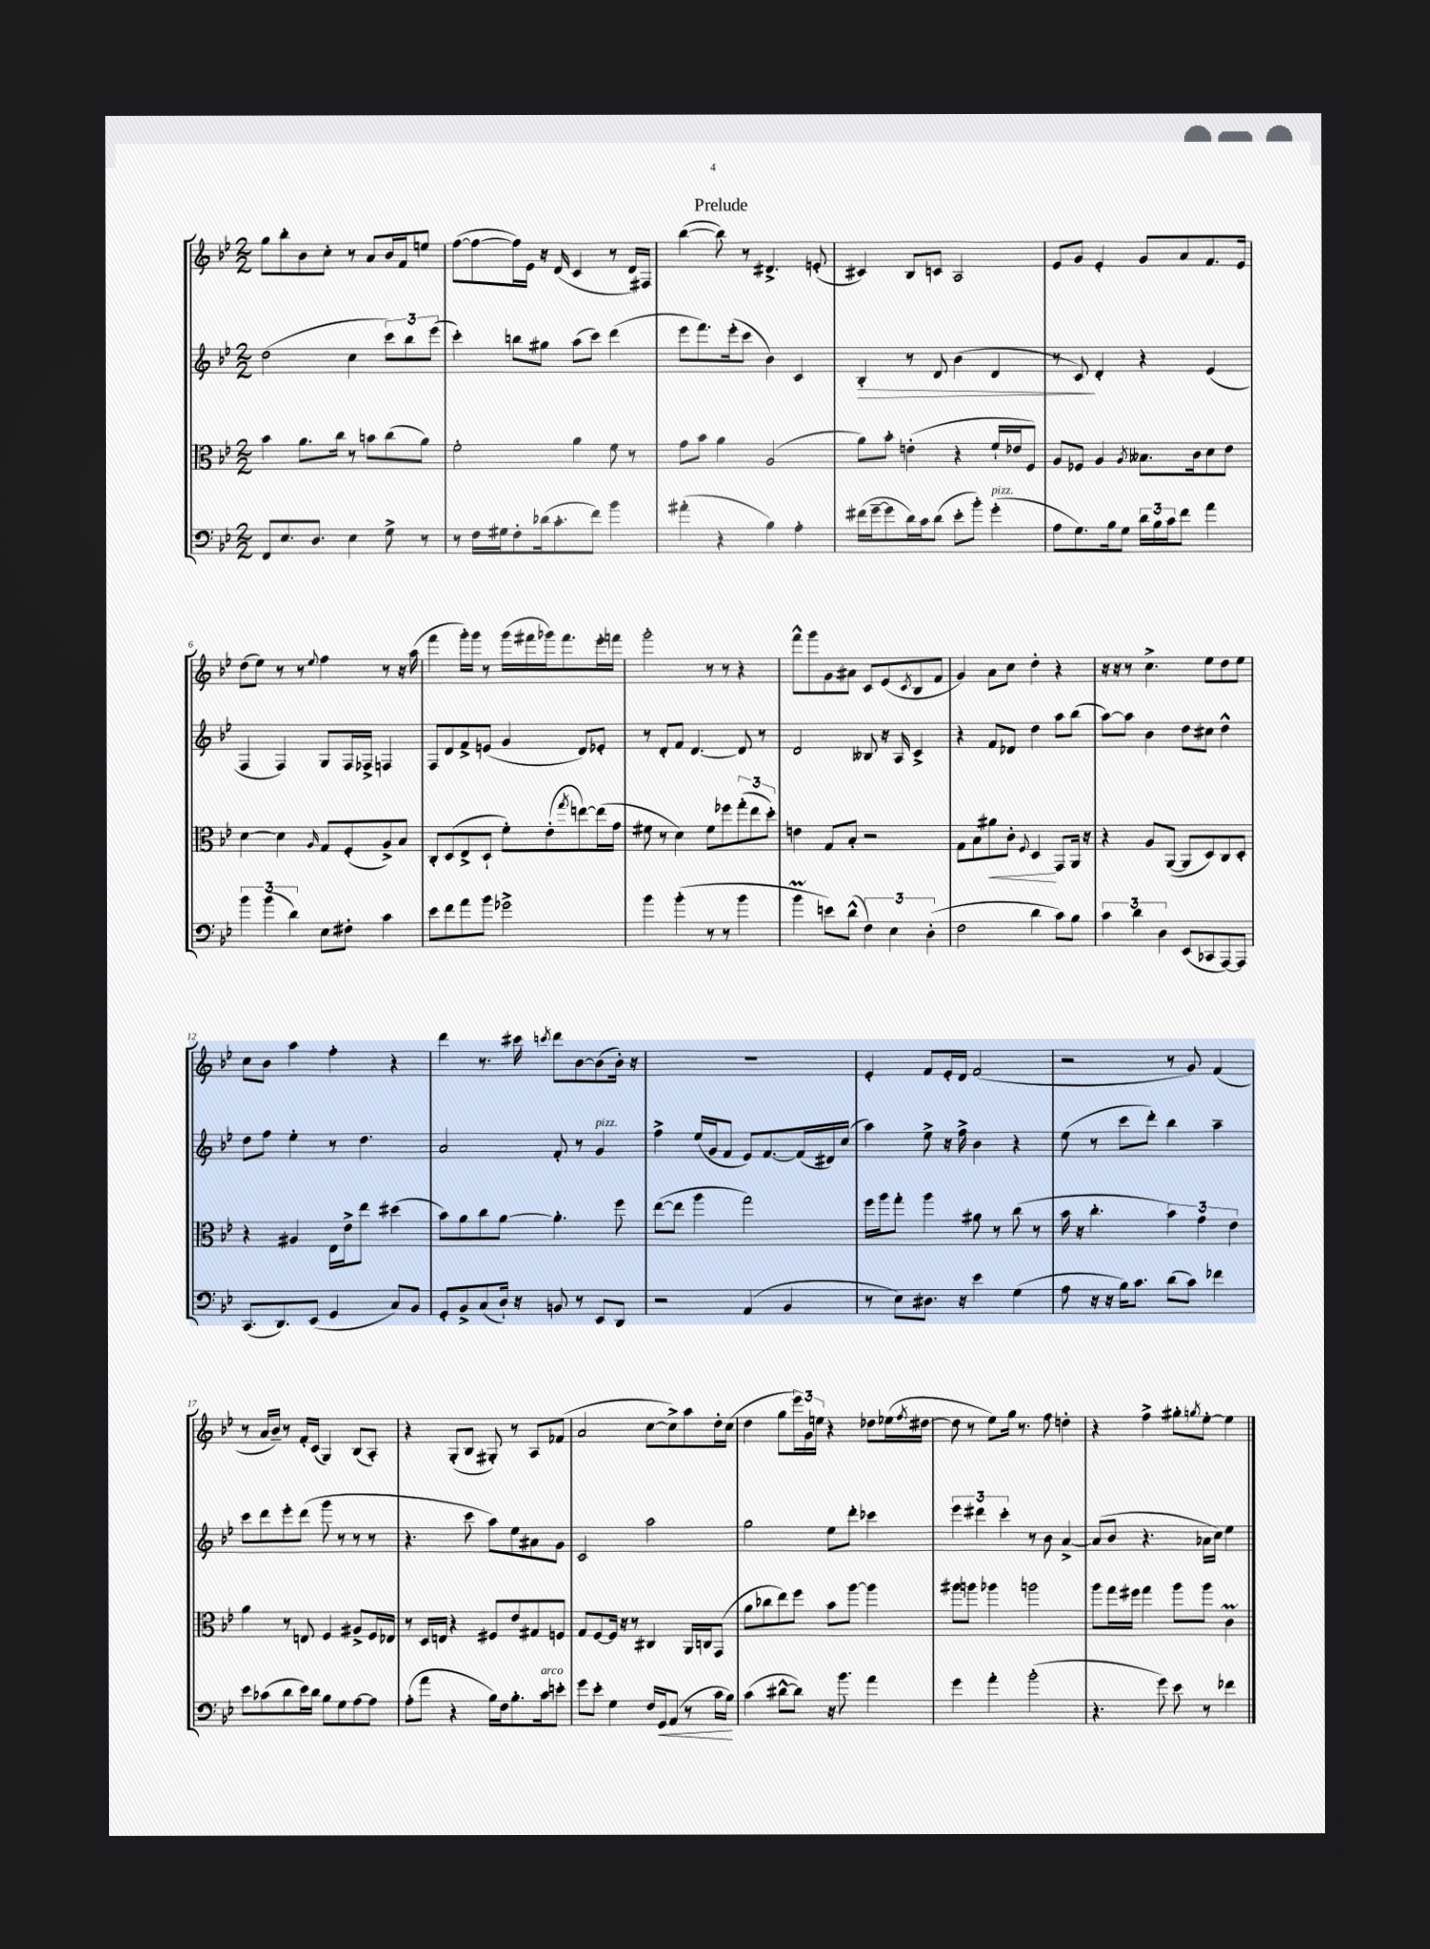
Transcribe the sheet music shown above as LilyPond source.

\header { title = "Prelude" }
<<
\new StaffGroup <<
\new Staff = "s0" {
    \clef treble \key bes \major \numericTimeSignature \time 2/2
    g''8 bes''8-. bes'8 c''8-. r8 a'8 bes'16 f'16 e''8 |
    f''8~( f''8~ f''16) ees'16 r16 d'16( c'4 r8 d'16) fis16 |
    bes''4~( bes''8) r8 dis'4.-> e'8-.( |
    cis'4) bes8 c'8 a2 |
    ees'8 g'8 ees'4-. g'8 a'8 f'8. ees'16 |
    d''8( ees''8) r8 r8 \appoggiatura { ees''8 } f''4 r8 r16 a''16( |
    f'''4 g'''16-.) g'''16 r8 g'''16( fis'''16 ges'''16) fis'''8. ees'''16-. f'''16 |
    g'''2-. r8 r8 r4 |
    f'''8-^ g'''8 g'8 ais'8 c'8 ees'8( \acciaccatura { c'8 } bes8 f'8 |
    g'4) a'8 c''8 d''4-. r4 |
    r16 r16 r8 c''4.-> ees''8 d''8 ees''8 |
    c''8 bes'8 a''4 f''4-. r4 |
    d'''4 r8. cis'''16 \acciaccatura { c'''8 } d'''8 bes'8~ bes'8( bes'16-.) r16 |
    R1 |
    ees'4-. f'8 ees'16-. d'16 f'2( |
    r2 r8 g'8) f'4( |
    r8 a'16 bes'16--) r8 f'16-. c'16( g4) bes8( a8-.) |
    r4 g8-.( bes8 gis8-.) r8 a8 fes'8( |
    a'2 c''8~ c''8->) a''8 d''16-. c''16( |
    d''4 g''8 \tuplet 3/2 { ees'''16) g'16 e''16 } r4 des''8 ees''16( \acciaccatura { f''8 } dis''16~ |
    dis''8 r8 ees''8) g''16 r8. f''8 d''4-. |
    r4 f''4-> gis''8-. \acciaccatura { g''8 } ees''8~-. ees''4 \bar "|." |
}
\new Staff = "s1" {
    \clef treble \key bes \major \numericTimeSignature \time 2/2
    d''2( c''4 \tuplet 3/2 { c'''8) bes''8 ees'''8( } |
    c'''4-.) b''8 gis''8 a''8( c'''8) d'''4( |
    ees'''8 f'''8.) ees'''16-.( c'''8 bes'4) c'4 |
    bes4-.\> r8 d'8 bes'4( d'4 |
    r8 c'8\!) d'4-. r4 ees'4( |
    f4 f4) g8 f16 fes16-> f4 |
    f8 d'8 f'8-> e'8( g'4 d'8) ees'8-. |
    r8 d'8-. f'8 d'4.~ d'8 r8 |
    d'2 beses8 r16 a16 c'4-> |
    r4 f'8 des'8 d''4 a''8 bes''8( |
    a''8~) a''8 bes'4 d''8 cis''8 d''4-^ |
    d''8 f''8 ees''4-. r8 d''4. |
    a'2 f'8-. r8 g'4^\markup { \italic "pizz." } |
    f''4-> ees''16( g'16 f'8 ees'8) f'8.~ f'16( dis'16) c''16( |
    a''4) ees''8-> r16 f''16-> bes'4 r4 |
    ees''8( r8 c'''8 d'''8-.) bes''4 a''4-- |
    c'''8 d'''8 ees'''8-. d'''8( g'''8 r8 r8 r8 |
    r4. c'''8 a''8) ees''8 ais'8 g'8 |
    c'2 a''2 |
    g''2 ees''8 d'''8-. ces'''4 |
    \tuplet 3/2 { ees'''4 dis'''4 c'''4-. } r8 bes'8 a'4~-> |
    a'8( bes'8 r4. aes'16 c''16) ees''4 \bar "|." |
}
\new Staff = "s2" {
    \clef alto \key bes \major \numericTimeSignature \time 2/2
    bes'4 a'8. c''16 r8 b'8 c''8( a'8) |
    f'2-. a'4 f'8 r8 |
    g'8 bes'8 a'4 a2( |
    a'8) bes'8-. e'4-.( r4 f'16-! ees'16 f8) |
    a8 fes8 a4 \acciaccatura { a8 } beses8. c'16 d'8 ees'8 |
    d'4~ d'4 \grace { a16 } g8 f8-.( a8->) bes8 |
    c8-. d8( ees8-> d8-! f'8-.) ees'8-.( \acciaccatura { g''8 } e''8~) e''16( g'16 |
    fis'8 r8 d'4) fis'8 fes''8 \tuplet 3/2 { g''8-.( ees''8 d''8-.) } |
    e'4 g8 bes8-. r2 |
    g8 bes8 ais'8\< c'8-. \appoggiatura { f8 } d4\! g,8 a,16 r16 |
    r4 a8 a,8~( a,8 d8) c8 d8-. |
    r4 ais4 ees16 ees'16-> ees''8 dis''4( |
    bes'8) a'8 c''8 a'8~ a'4.-. f''8 |
    ees''8~( ees''8 a''4 g''2) |
    f''16 a''16 g''8-. a''4 ais'8 r8 c''8( r8 |
    bes'16 r16 c''4.-. \tuplet 3/2 { bes'4) g'4 ees'4 } |
    a'4 r8 e8 f4 ais8-> f16 ees16 |
    r8 d16 e16 r4 fis8 ees'8 gis8 f8 |
    g8 f8~ f16 r16 r8 cis4 a,16 c16 g,8( |
    a'8 ces''8 ees''8) f''8 bes'8 a''8~ a''4 |
    ais''8 a''8 aes''4 a''2 |
    a''8 g''16 fis''16 g''4 a''8 a''8 c'4\prall \bar "|." |
}
\new Staff = "s3" {
    \clef bass \key bes \major \numericTimeSignature \time 2/2
    f,8 ees8. d8. ees4 g8-> r8 |
    r8 f16 gis16 f8-. des'16( c'8.-. f'8) bes'4 |
    ais'4-.( r4 bes4) a4-. |
    fis'16( g'16~-- g'8 d'16) c'16 d'8( ees'8-. bes'8-.) g'4-.^\markup { \italic "pizz." }( |
    a8 g8.) bes16 g8 \tuplet 3/2 { d'16 bes16 c'16 } f'8 a'4 |
    \tuplet 3/2 { bes'4 bes'4( d'4) } ees8 fis8-. c'4 |
    ees'8 f'8 a'8 bes'8 ges'2-> |
    bes'4 bes'4-.( r8 r8 bes'4 |
    bes'4\prall e'8) d'8-^( \tuplet 3/2 { f4) ees4 d4-.( } |
    f2 d'4 c'8) bes8 |
    \tuplet 3/2 { c'4 d'4 d4 } ees,8( ces,8 a,,8~) a,,8 |
    c,8.( d,8.) ees,8( g,4 c8) bes,8 |
    g,8-. bes,8-> c8( d16-!) r16 b,8 r8 ees,8 d,8 |
    r2 a,4( bes,4 |
    r8 ees8) dis8. r16 ees'4 g4( |
    a8 r16 r16 bes16) c'8. d'8( c'8) fes'4 |
    ees'8 ces'8( d'8 ees'16) d'16 bes8 g8 a8~ a8 |
    a8-.( a'8 r4 bes16) f16 bes8.-. c'16^\markup { \italic "arco" } e'8-. |
    g'8 ees'8-. g4 f16 g,16\< a,8( r8 c'16 bes16\!) |
    c'4( dis'8~-^ dis'8) r16 bes'8. a'4 |
    g'4 a'4-. bes'2-.( |
    r4. g'8) ees'8 r8 fes'4 \bar "|." |
}
>>
>>
